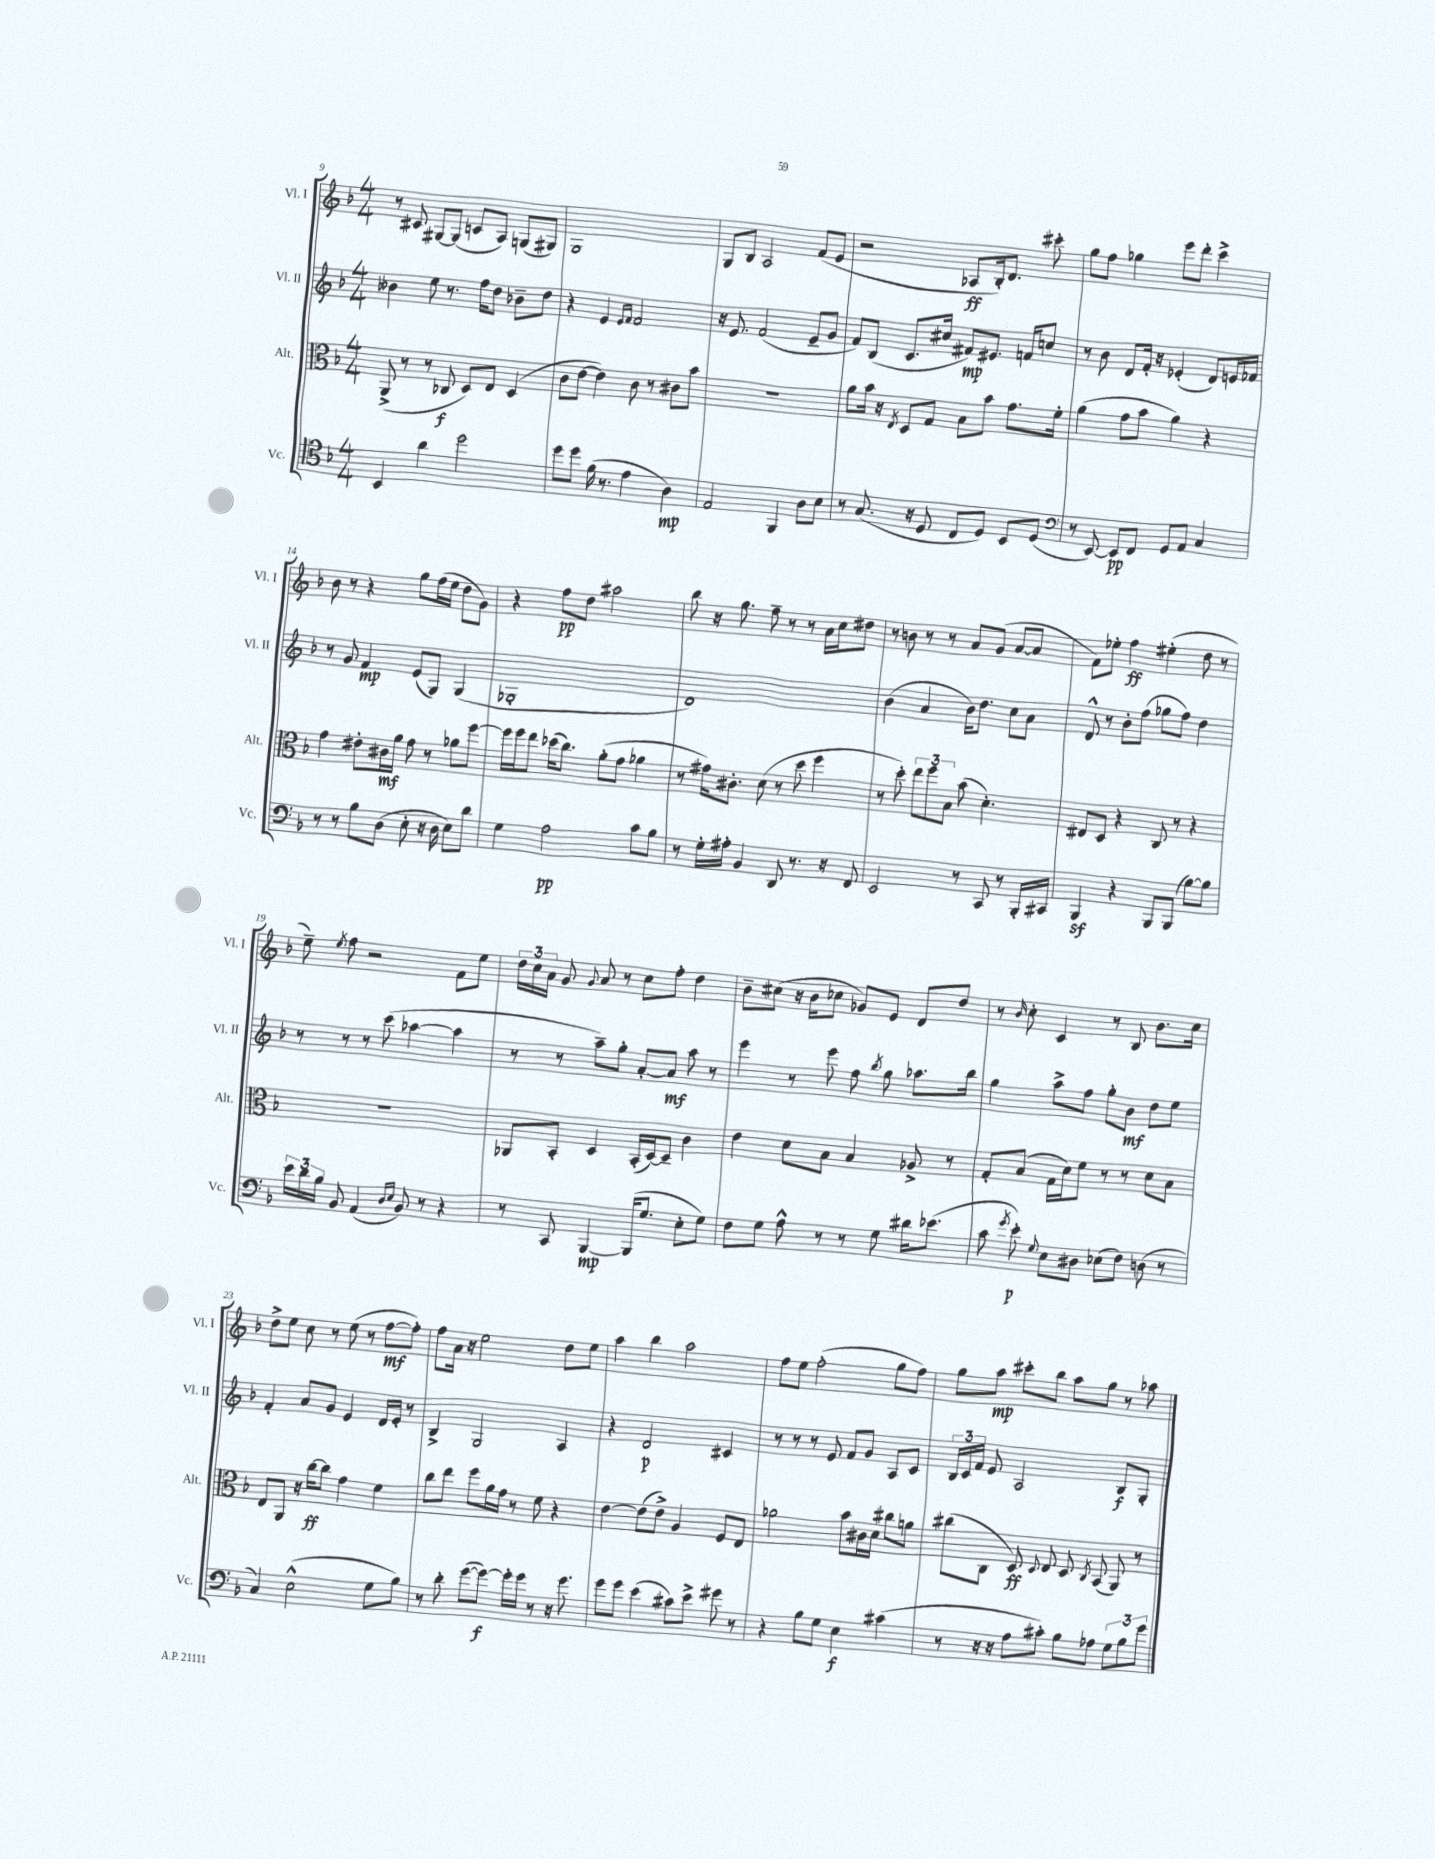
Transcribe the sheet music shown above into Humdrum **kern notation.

**kern	**dynam	**kern	**dynam	**kern	**dynam	**kern	**dynam
*part4	*part4	*part3	*part3	*part2	*part2	*part1	*part1
*staff4	*staff4	*staff3	*staff3	*staff2	*staff2	*staff1	*staff1
*I"Vc.	*	*I"Alt.	*	*I"Vl. II	*	*I"Vl. I	*
*I'Vc.	*	*I'Alt.	*	*I'Vl. II	*	*I'Vl. I	*
*clefC4	*	*clefC3	*	*clefG2	*	*clefG2	*
*k[b-]	*	*k[b-]	*	*k[b-]	*	*k[b-]	*
*M4/4	*	*M4/4	*	*M4/4	*	*M4/4	*
=9	=9	=9	=9	=9	=9	=9	=9
4BB-/	.	(8AA^/	.	4b--X\	.	8r	.
.	.	8r	.	.	.	8c#X/	.
4a\	.	8r	.	8ee\	.	[8G#X/L	.
.	.	8C-X/	f	8.r	.	(8G#/J]	.
2dd\	.	8D/L)	.	.	.	8cn/L	.
.	.	.	.	16ff\KL	.	.	.
.	.	8E/J	.	8dd\J	.	8A/J)	.
.	.	(4D/	.	8b-X~\L	.	(8Gn/L	.
.	.	.	.	8dd\J	.	8G#X/J)	.
=10	=10	=10	=10	=10	=10	=10	=10
8dd\L	.	8c\L	.	4r	.	1G	.
8dd\J	.	[8e\J	.	.	.	.	.
(16f\	.	4e\])	.	4e/	.	.	.
8.r	.	.	.	.	.	.	.
.	.	.	.	16qqe/LL	.	.	.
.	.	.	.	16qqf/JJ	.	.	.
4e\	.	8c\	.	2f/	.	.	.
.	.	8r	.	.	.	.	.
4A\)	mp	8c#X\L	.	.	.	.	.
.	.	8b-\J	.	.	.	.	.
=11	=11	=11	=11	=11	=11	=11	=11
2E/	.	1r	.	16r	.	8G/L	.
.	.	.	.	8.e/	.	.	.
.	.	.	.	.	.	8B-/J	.
.	.	.	.	(2f/	.	2A/	.
4FF/	.	.	.	.	.	.	.
8A\L	.	.	.	8e~/L	.	(8f/L	.
8B-\J	.	.	.	8g/J	.	8e/J	.
=12	=12	=12	=12	=12	=12	=12	=12
8r	.	8a\L	.	8f/L)	.	2r	.
(8.G/	.	16b-\Jk	.	(8B-/J	.	.	.
.	.	16r	.	.	.	.	.
.	.	8qE/	.	.	.	.	.
.	.	8D/L	.	8.c/L	.	.	.
16r	.	.	.	.	.	.	.
8D/	.	8G/J	.	.	.	.	.
.	.	.	.	16cc#X/Jk	.	.	.
8C/L	.	8B-\L	.	8f#X/L)	mp	8A-X/L	ff
8D/J)	.	8b-\J	.	8.e#X/J	.	16B-'/k)	.
.	.	.	.	.	.	8.d/J	.
8BB-/L	.	8.g\L	.	.	.	.	.
.	.	.	.	16fn/KL	.	.	.
(8D/J	.	.	.	8ccn/J	.	8ccc#X'\	.
.	.	16f'\Jk	.	.	.	.	.
=13	=13	=13	=13	=13	=13	=13	=13
*clefF4	*	*	*	*	*	*	*
8r	.	(4a\	.	8r	.	8gg\L	.
[8EE/)	.	.	.	8b-\	.	8ff\J	.
8EE/L]	pp	8g\L	.	8d/L	.	4gg-X\	.
8FF/J	.	8b-\J	.	16f'/Jk	.	.	.
.	.	.	.	16r	.	.	.
8GG/L	.	4a\)	.	(4e-X'/	.	8eee\L	.
8AA/J	.	.	.	.	.	8ddd'\J	.
4C/	.	4r	.	8d/L)	.	4ccc^\	.
.	.	.	.	16en/L	.	.	.
.	.	.	.	16f-X/JJ	.	.	.
!!LO:LB:g=z
=14	=14	=14	=14	=14	=14	=14	=14
8r	.	4g\	.	8r	.	8b-\	.
8r	.	.	.	8g/	.	8r	.
8B-\L	.	8e#X'\L	.	4f/	mp	4r	.
(8D\J	.	16c#X\L	mf	.	.	.	.
.	.	16a\JJ	.	.	.	.	.
8E'\	.	8g\	.	(8e/L	.	8gg\L	.
16r	.	8r	.	8G/J)	.	(16ff\L	.
16D\	.	.	.	.	.	16ee\JJ	.
8E\L)	.	8a-X\L	.	(4G/	.	8dd\L	.
8d\J	.	[8ff\J	.	.	.	8g\J)	.
=15	=15	=15	=15	=15	=15	=15	=15
4G\	.	16ff\LL]	.	1G-X'	.	4r	.
.	.	16ff\J	.	.	.	.	.
.	.	8ee\J	.	.	.	.	.
2A\	pp	(16dd-X\KL	.	.	.	8ff\L	pp
.	.	8.cc\J)	.	.	.	.	.
.	.	.	.	.	.	8dd\J	.
.	.	(8a'\L	.	.	.	2aa#X\	.
.	.	8g\J	.	.	.	.	.
8c\L	.	4a-X\	.	.	.	.	.
8B-\J	.	.	.	.	.	.	.
=16	=16	=16	=16	=16	=16	=16	=16
8r	.	8r	.	1d)	.	8bb-\	.
16G'\LL	.	16g#X\KL)	.	.	.	16r	.
16A#X'\JJ	.	8.c#X'\J	.	.	.	8.gg\	.
4BB-/	.	.	.	.	.	.	.
.	.	(8d\	.	.	.	8ff~\	.
8DD/	.	8r	.	.	.	8r	.
8.r	.	8dd\	.	.	.	8r	.
.	.	4ff\	.	.	.	16a\LL	.
16r	.	.	.	.	.	16cc\J	.
8FF/	.	.	.	.	.	8dd#X\J	.
=17	=17	=17	=17	=17	=17	=17	=17
2EE/	.	8r	.	(4b-\	.	8r	.
.	.	8dd'\)	.	.	.	8bn\	.
.	.	12ee\L	.	4a/	.	8r	.
.	.	12ff\	.	.	.	.	.
.	.	.	.	.	.	8r	.
.	.	12B-\J	.	.	.	.	.
8r	.	(8b-\	.	16b-\KL)	.	8a/L	.
.	.	.	.	8.dd\J	.	.	.
8CC/	.	4.d'\)	.	.	.	(8g/J	.
8r	.	.	.	8cc\L	.	[8a/L	.
16BBB-'/LL	.	.	.	8a\J	.	8a/J]	.
16CC#X/JJ	.	.	.	.	.	.	.
=18	=18	=18	=18	=18	=18	=18	=18
4BBB-z/	.	8E#X/L	.	8d^^/	.	8f\L)	.
.	.	8D/J	.	8r	.	8ee-X'\J	.
4r	.	4r	.	8b-'\L	.	4ff\	ff
.	.	.	.	(8ff\J	.	.	.
8BBB-/L	.	8C/	.	8gg-X\L	.	(4ee#X'\	.
(8BBB-/J	.	8r	.	8ff\J)	.	.	.
[8B-\L)	.	4r	.	4dd\	.	8dd\	.
8B-\J]	.	.	.	.	.	8r	.
!!LO:LB:g=z
=19	=19	=19	=19	=19	=19	=19	=19
24e\LL	.	1r	.	8r	.	8ee~\)	.
24d\	.	.	.	.	.	.	.
24B-\JJ	.	.	.	.	.	.	.
.	.	.	.	.	.	8qee/	.
8BB-/	.	.	.	8r	.	8ff\	.
(4AA/	.	.	.	8r	.	2r	.
.	.	.	.	(8ccc\	.	.	.
16qqD/LL	.	.	.	.	.	.	.
16qqE/JJ	.	.	.	.	.	.	.
8BB-/)	.	.	.	[4aa-X\	.	.	.
8r	.	.	.	.	.	.	.
4r	.	.	.	4aa-\]	.	8f\L	.
.	.	.	.	.	.	8ee\J	.
=20	=20	=20	=20	=20	=20	=20	=20
8r	.	8AA-X/L	.	8r	.	24dd\LL	.
.	.	.	.	.	.	24cc\	.
.	.	.	.	.	.	24a\JJ	.
8CC/	.	8BB-'/J	.	8r	.	8g/	.
.	.	.	.	.	.	8qqg/	.
[4BBB-/	mp	4D/	.	8aa~\L)	.	8a/	.
.	.	.	.	8gg'\J	.	8r	.
(16BBB-/KL]	.	(16BB-'/LL	.	[8a'/L	.	8cc\L	.
8.G/J	.	[16D/J)	.	.	.	.	.
.	.	8D~/J]	.	8a/J]	mf	8ff'\J	.
8E'\L	.	4c\	.	8aa\	.	4dd\	.
8G\J)	.	.	.	8r	.	.	.
=21	=21	=21	=21	=21	=21	=21	=21
8F\L	.	4e\	.	4eee\	.	8b-~\L	.
8G\J	.	.	.	.	.	(8cc#X\J	.
8A^^\	.	8d\L	.	8r	.	16r	.
.	.	.	.	.	.	16b-\KL	.
8r	.	8B-\J	.	8eee\	.	8cc-X\J	.
8r	.	4B-/	.	8ff\	.	8g-X/L)	.
.	.	.	.	8qbb-/	.	.	.
8G\	.	.	.	8gg\	.	8e/J	.
16d#X\KL	.	8A-X^/	.	8.aa-X\L	.	8d/L	.
(8.e-X\J	.	.	.	.	.	.	.
.	.	8r	.	.	.	8dd/J	.
.	.	.	.	16bb-\Jk	.	.	.
=22	=22	=22	=22	=22	=22	=22	=22
8c\	.	8G'/L	.	4gg\	.	8r	.
8qg/	.	.	.	.	.	16qqb-/	.
8e'\)	p	(8B-/J	.	.	.	8cc'\	.
8qqG/	.	.	.	.	.	.	.
8E\L	.	16G\LL	.	8aa^\L	.	4c/	.
.	.	16d\J)	.	.	.	.	.
8D#X\J	.	8f\J	.	8ff\J	.	.	.
(8E-X\L	.	8r	.	8gg'\L	.	8r	.
8F\J)	.	8r	.	8b-\J	mf	8B-/	.
(8Dn\	.	8d\L	.	8dd\L	.	8.b-\L	.
8r	.	8B-\J	.	8ee\J	.	.	.
.	.	.	.	.	.	16cc\Jk	.
!!LO:LB:g=z
=23	=23	=23	=23	=23	=23	=23	=23
4C/)	.	8E/L	.	4f'/	.	8dd^\L	.
.	.	8AA/J	.	.	.	8ee\J	.
(2E^^\	.	16r	.	8a/L	.	8cc\	.
.	.	[16cc\KL	ff	.	.	.	.
.	.	8cc\J]	.	8g/J	.	8r	.
.	.	4g\	.	4e/	.	(8ee\	.
.	.	.	.	.	.	8r	.
8G\L	.	4f\	.	16d/LL	.	[8ff\L	mf
.	.	.	.	16e'/JJ	.	.	.
8B-\J)	.	.	.	8r	.	8ff'\J])	.
=24	=24	=24	=24	=24	=24	=24	=24
8r	.	8cc\L	.	4B-^/	.	8ff\L	.
8d'\	.	8ee\J	.	.	.	16a\Jk	.
.	.	.	.	.	.	16r	.
([8g\L	.	8ff\L	.	2G/	.	2ee\	.
8g\J_)	f	16a\L	.	.	.	.	.
.	.	16g\JJ	.	.	.	.	.
16g'\LL]	.	8r	.	.	.	.	.
16g\JJ	.	.	.	.	.	.	.
8r	.	8f\	.	.	.	.	.
16r	.	4r	.	4A/	.	8dd\L	.
8.g\	.	.	.	.	.	.	.
.	.	.	.	.	.	8ee\J	.
=25	=25	=25	=25	=25	=25	=25	=25
8g\L	.	[4e\	.	4r	.	4aa\	.
8g\J	.	.	.	.	.	.	.
(4e\	.	(8e\L]	.	2d/	p	4bb-\	.
.	.	8e^\J)	.	.	.	.	.
8c#X\L)	.	4A/	.	.	.	2aa\	.
8e^\J	.	.	.	.	.	.	.
8g#X\	.	8F/L	.	4c#X/	.	.	.
8r	.	8E/J	.	.	.	.	.
=26	=26	=26	=26	=26	=26	=26	=26
4r	.	2a-X\	.	8r	.	8ff\L	.
.	.	.	.	8r	.	8ee\J	.
8B-\L	.	.	.	8r	.	(2ff'\	.
8G\J	.	.	.	8e/	.	.	.
4E\	f	8b-\L	.	8f/L	.	.	.
.	.	16c#X\L	.	8g/J	.	.	.
.	.	16d\JJ	.	.	.	.	.
(4c#X\	.	8cc#X\L	.	8A/L	.	8gg\L	.
.	.	8an\J	.	8c/J	.	8ff\J)	.
=27	=27	=27	=27	=27	=27	=27	=27
8r	.	(8cc#X\L	.	24B-/LL	.	8gg\L	.
.	.	.	.	24c/	.	.	.
.	.	.	.	24f/JJ	.	.	.
16r	.	8C\J	.	8e/	.	8aa\J	mp
16r	.	.	.	.	.	.	.
8A\L	.	8D/)	ff	2A/	.	8ccc#X'\L	.
.	.	8qqD/	.	.	.	.	.
8c#X'\J)	.	8E/	.	.	.	8bb-\J	.
8B-\L	.	8D/	.	.	.	8aa\L	.
.	.	8qC/	.	.	.	.	.
8A-X\J	.	(8BB-/	.	.	.	8gg\J	.
12G\L	.	8AA/)	.	8B-/L	f	8r	.
12B-\	.	.	.	.	.	.	.
.	.	8r	.	8G'/J	.	8aa-X\	.
12g\J	.	.	.	.	.	.	.
==	==	==	==	==	==	==	==
*-	*-	*-	*-	*-	*-	*-	*-
